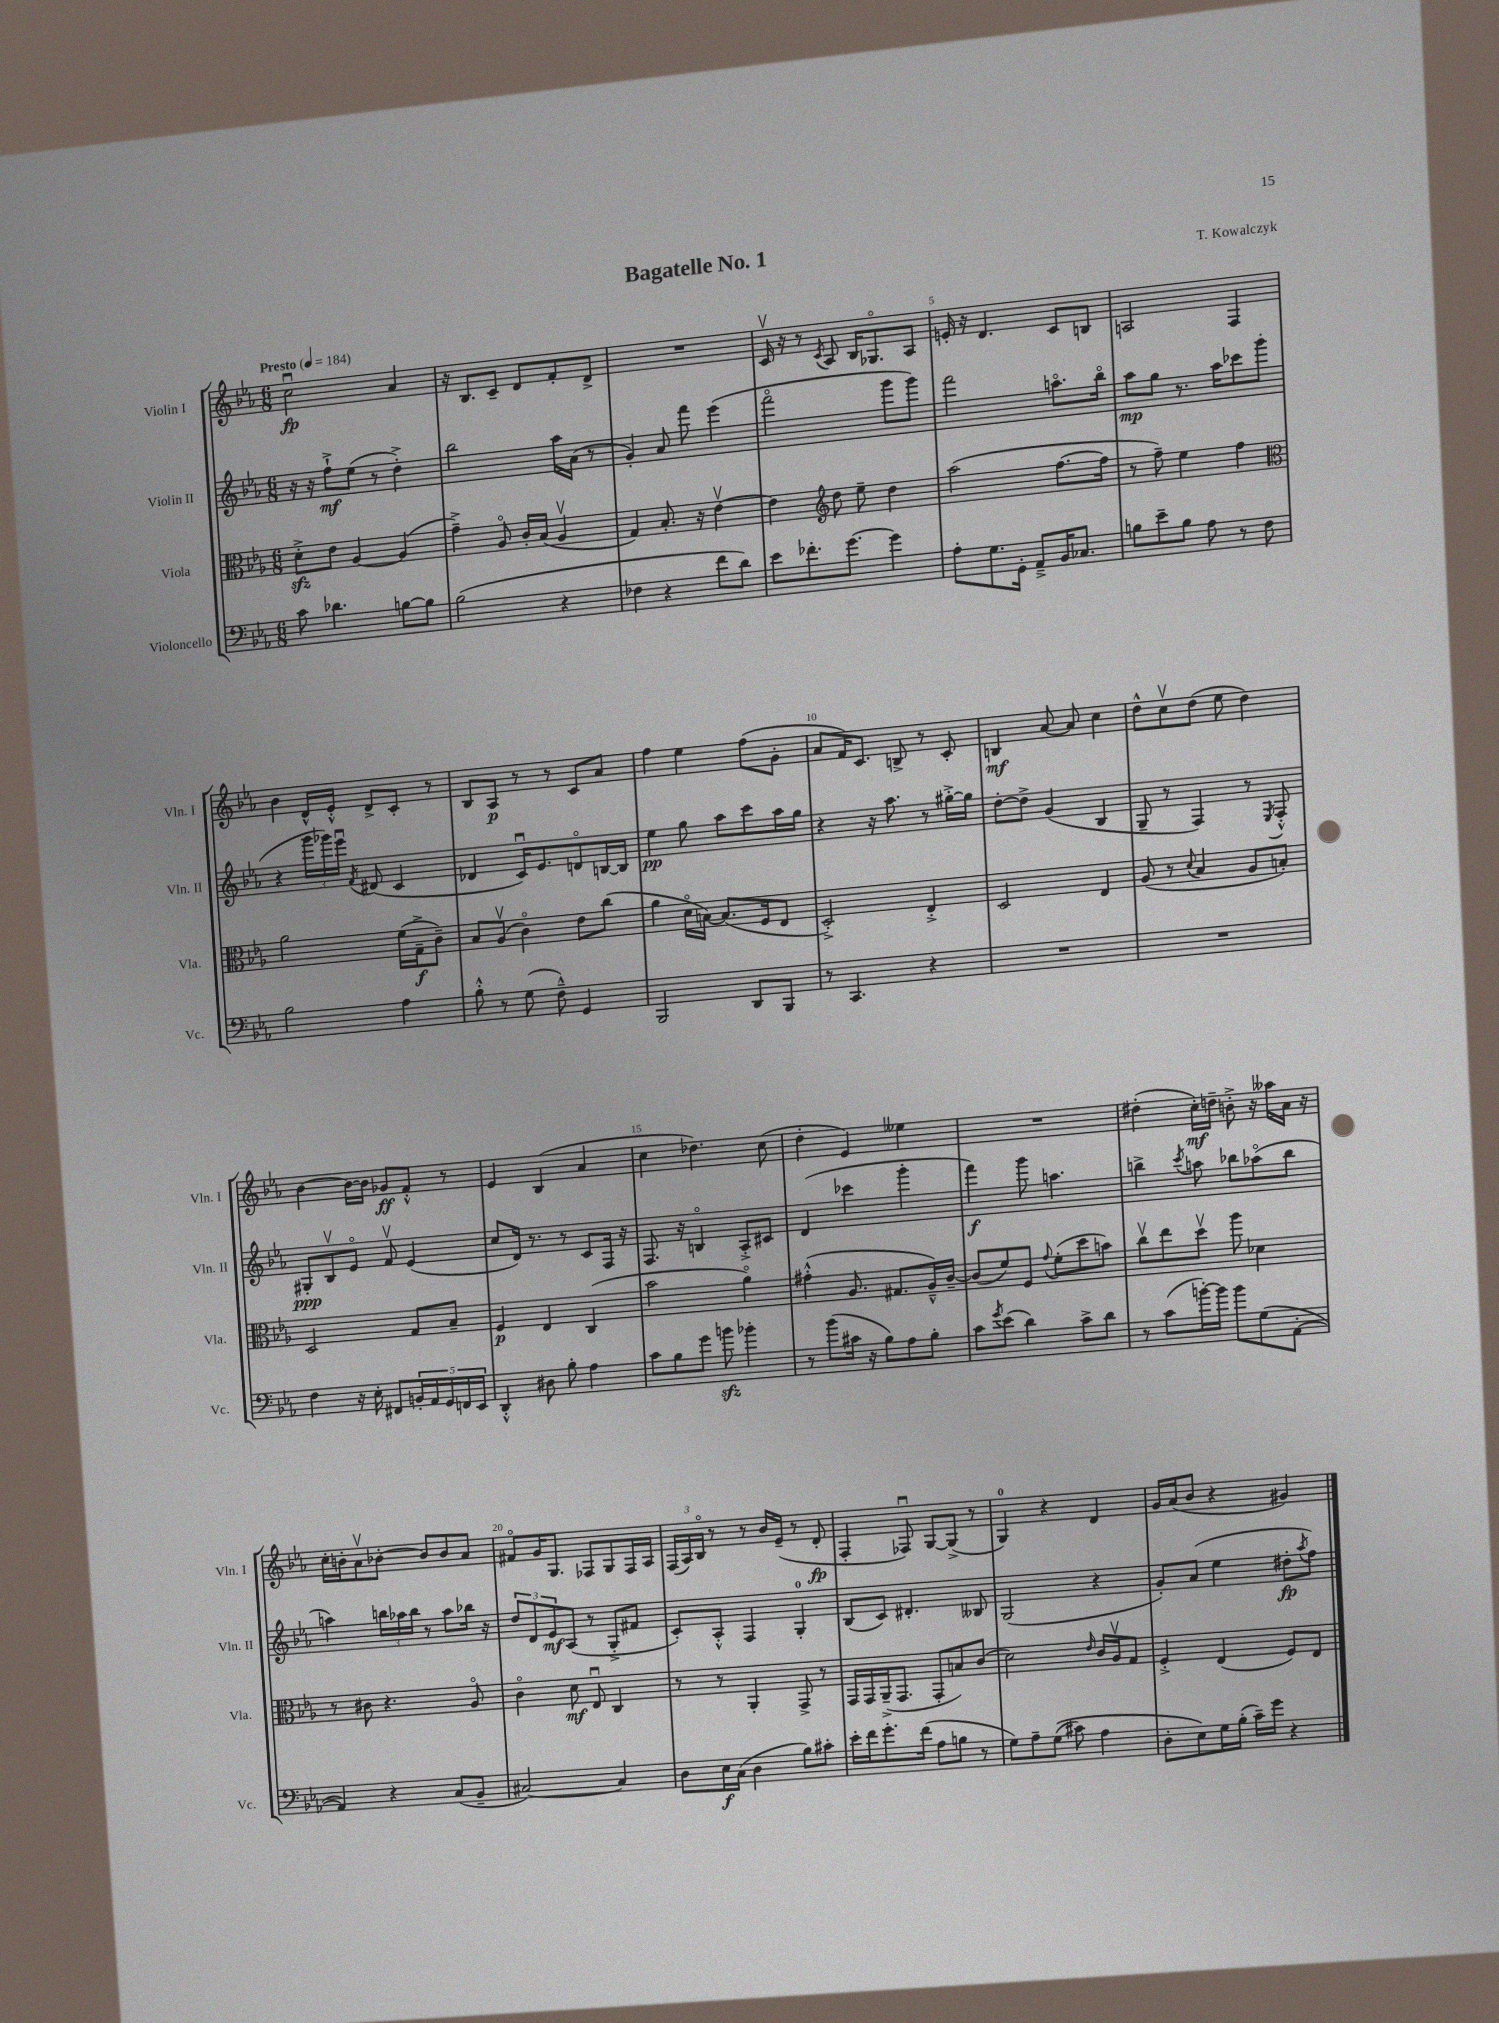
\header { title = "Bagatelle No. 1" composer = "T. Kowalczyk" }
<<
\new StaffGroup <<
\new Staff = "s0" \with { instrumentName = "Violin I" shortInstrumentName = "Vln. I" } {
    \clef treble \key ees \major \numericTimeSignature \time 6/8 \tempo "Presto" 4 = 184
    c''2\downbow\fp aes'4 |
    r16 bes8. c'8-- d'8 f'8-. d'8-> |
    R2. |
    c'16\upbow r16 r8 \acciaccatura { c'8 } aes8 bes16 ges8.\flageolet aes8 |
    e'16-. r16 d'4. c'8 b8 |
    a2 f4 |
    bes'4 d'16-^ ees'16-.-^ d'8-> c'8-. r8 |
    bes8 aes8\p r8 r8 c'8 aes'8 |
    f''4 ees''4 f''8( g'8-. |
    aes'8 f'16) c'8. b8-> r8 c'8-. |
    b4\mf aes'8~ aes'8 c''4 |
    d''8-^ c''8\upbow d''8( ees''8 d''4) |
    bes'4~ bes'16~ bes'16 ges'8\ff f'8-.-^ r8 |
    ees'4 bes4( aes'4 |
    c''4 des''4.) c''8( |
    d''4-. ees'4) eeses''4 |
    R2. |
    dis''4-.( c''16-.\mf) d''16-- b'8-.-> r16 aeses''16 aes'16 r16 |
    c''16-. b'16-. aes'8\upbow bes'8~-. bes'8 bes'8 aes'8 |
    fis'8\flageolet g'16 g8. fes8 g8 fes16 aes16 |
    \tuplet 3/2 { f16( aes16) bes16\flageolet } r8 r8 bes'16 ees'16--( r8 d'8-.\fp |
    f4-. fes8\downbow) g8~ g8->( r8 |
    g4-0) r4 d'4 |
    g'16 aes'16( bes'8 r4 gis'4) \bar "|." |
}
\new Staff = "s1" \with { instrumentName = "Violin II" shortInstrumentName = "Vln. II" } {
    \clef treble \key ees \major \numericTimeSignature \time 6/8
    r16 r16 f''8-!->\mf ees''8( r8 d''4-.->) |
    bes''2 aes''16 aes'16( r8 |
    g'4-.) aes'8 f'''8 ees'''4( |
    f'''2\flageolet g'''8 g'''8) |
    f'''2 a''8.\flageolet bes''16\flageolet |
    aes''8\mp g''8 r8. aes''16 ces'''8 g'''8( |
    r4 \tuplet 3/2 { g'''16 ges'''16) ees'''16\downbow } \acciaccatura { f'8 } dis'8( c'4 |
    des'4 c'16\downbow) ees'8. d'8\flageolet b16~ b16 |
    ees''4\pp g''8 aes''8 c'''8 aes''16 g''16 |
    r4 r16 aes''8. r8 gis''16~-.-> gis''16 |
    d''8~-. d''8-> g'4( bes4 |
    g8-- r8 f4) r8 \acciaccatura { ees8 } f8-.-^ |
    gis8-.\ppp bes8\upbow ees'8\flageolet f'8\upbow ees'4( |
    c''8 d'16) r8. r8 c'8 f16 r16 |
    f8. r16 b4\flageolet aes8-.-> cis'8 |
    d'4( ces'''4 g'''4-. |
    f'''4\f) g'''8 a''4. |
    b''4-> \acciaccatura { c'''8 } a''8 bes''8 aes''8\flageolet( bes''8 |
    a''4) \tuplet 3/2 { b''16 aes''16 b''16 } r8 aes''8 bes''16 r16 |
    \tuplet 3/2 { d''8 d'8 ees'8\mf } aes8( r8 g8-.-> fis'8 |
    c'8-.) aes8-.-^ f4 g4-0-. |
    bes8( c'8) dis'4.-. beses8 |
    g2( r4 |
    g'8-.) aes'8( ees''4 dis''8-.\fp \acciaccatura { aes''8 } f''8) \bar "|." |
}
\new Staff = "s2" \with { instrumentName = "Viola" shortInstrumentName = "Vla." } {
    \clef alto \key ees \major \numericTimeSignature \time 6/8
    d'8-.->\sfz ees'8 aes4~ aes4( |
    g'4--->) aes8\flageolet c'16-. bes16( aes4\upbow |
    g4) bes8.-. r16 ees'4~\upbow |
    ees'4 \clef treble d''8 ees''8-- d''4 |
    aes''2( f''8.~ f''16 |
    r8 f''8--) ees''4 f''4 |
    \clef alto aes'2 f'16( g16--->\f c'8--) |
    bes8 aes8\upbow( c'4\flageolet) ees'8 c''8( |
    aes'4 d'16\flageolet b16~) b8.( f16 ees8 |
    d2-.->) ees4-.-> |
    d2 ees4 |
    aes8( r8 \appoggiatura { d'8 } bes4 aes8 b8-.) |
    d2 g8 bes8-- |
    f4\p ees4 c4( |
    bes'2 aes'4\flageolet) |
    gis'4-.-^( aes8. gis8. aes16---^) c'16~-- |
    c'8( f'8) f8 \appoggiatura { g'8 } f'8-.( d''8 b'8) |
    c''8\upbow ees''8 d''8\upbow aes''8 des'4 |
    r8 cis'8 r4. aes8\flageolet |
    c'4\flageolet d'8\mf ees8\downbow c4 |
    r8 r8 aes,4-. g,8-> r8 |
    g,16 g,16 aes,16--->( g,8. g,8-. b8) c'8( |
    d'2) \grace { ees'16 } c'16 aes16\upbow g8 |
    f4-.-> ees4( f8) ees8 \bar "|." |
}
\new Staff = "s3" \with { instrumentName = "Violoncello" shortInstrumentName = "Vc." } {
    \clef bass \key ees \major \numericTimeSignature \time 6/8
    c'8 des'4. b8~ b8 |
    bes2( r4 |
    fes4 r4 f'8 d'8) |
    ees'8 fes'8.-. g'8.~ g'4 |
    aes8-. g8. g,16-. aes,8---> bes,16 ces8. |
    b8 ees'8-- b8 aes8 r8 f8 |
    bes2 aes4 |
    bes8-.-^ r8 g8( f8---^) g,4 |
    bes,,2 d,8 bes,,8 |
    r8 c,4. r4 |
    R2. |
    R2. |
    f4 r16 ees16-. fis,8 \tuplet 5/4 { b,16-. aes,16 g,16 f,16 ees,16 } |
    d,4-.-^ dis8 bes8-. aes4 |
    c'8 bes8 g'8 b'8\sfz bes'4-. |
    r8 bes'8( cis'16 r16 bes8) aes8 bes8-. |
    c'8 \acciaccatura { g'8 } ees'8( d'4) c'8-> d'8 |
    r8 c'8( b'16~-.) b'16 b'8 g8( aes,8~-. |
    aes,4) r4 c8( bes,8-- |
    cis2~) cis4 |
    d8 ees16\f c16( d4 bes8) cis'8-. |
    ees'16-. f'16 g'8.-. f'16( aes8 b8 r8 |
    g8) aes8-- g8(\( cis'8) aes4 |
    d8-. ees8\) g16 bes16-.( c'16--) g'16 r4 \bar "|." |
}
>>
>>
\layout { \context { \Score \override BarNumber.break-visibility = ##(#f #t #t) barNumberVisibility = #(every-nth-bar-number-visible 5) } }
